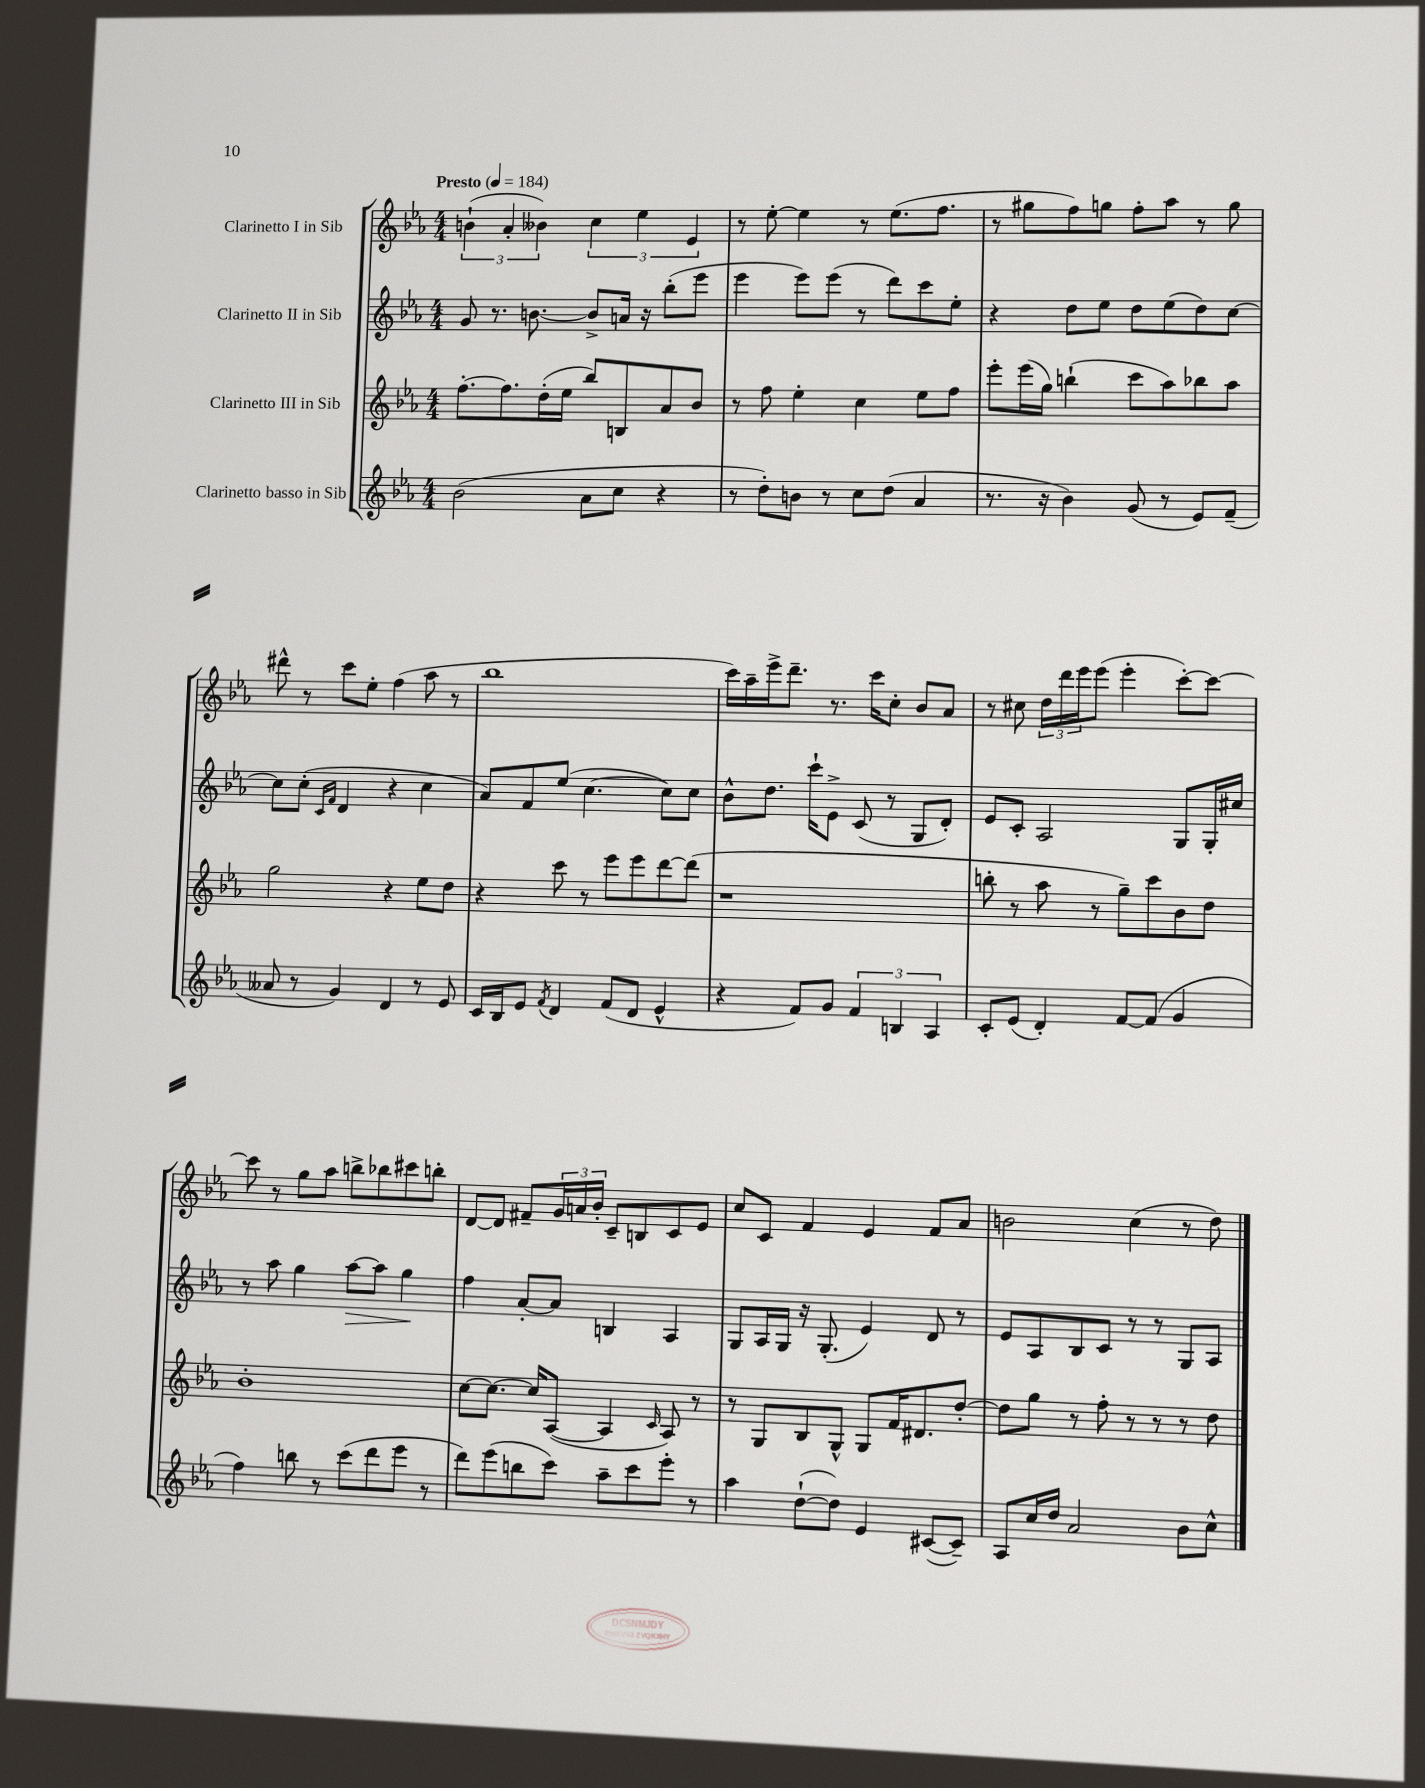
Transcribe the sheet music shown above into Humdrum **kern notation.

**kern	**kern	**kern	**kern
*staff4	*staff3	*staff2	*staff1
*clefG2	*clefG2	*clefG2	*clefG2
*k[b-e-a-]	*k[b-e-a-]	*k[b-e-a-]	*k[b-e-a-]
*M4/4	*M4/4	*M4/4	*M4/4
*MM184	*MM184	*MM184	*MM184
(2b-	[8.ff'	8g	(6b`
.	.	8.r	.
.	.	.	6a-'
.	8.ff]	.	.
.	.	[8.b	.
.	.	.	6b--)
.	(16dd'	.	.
.	16ee-	.	.
8a-	8bb-)	8b^]	6cc
8cc	8B	16a	.
.	.	.	6ee-
.	.	16r	.
4r	8a-	(8bb-'	.
.	.	.	6e-
.	8b-	8eee-	.
=	=	=	=
8r	8r	4eee-	8r
8dd')	8ff	.	[8ee-'
8b	4ee-'	8eee-)	4ee-]
8r	.	(8eee-	.
8cc	4cc	8r	8r
(8dd	.	8ddd)	(8.ee-
4a-	8ee-	8ccc	.
.	.	.	8.ff
.	8ff	8ee-'	.
=	=	=	=
8.r	8eee-'	4r	8r
.	(16eee-	.	8gg#
16r	16gg)	.	.
4b-)	(4bb`	8dd	8ff)
.	.	8ee-	8gg
(8g	8ccc	8dd	8ff'
8r	8aa-)	(8ee-	8aa-
8e-)	8bb-	8dd)	8r
(8f~	8aa-	[8cc	8gg
=	=	=	=
8a--	2gg	8cc]	8ddd#^^
8r	.	(8cc'	8r
.	.	16qqc	.
.	.	16qqf	.
4g)	.	4d	8ccc
.	.	.	8ee-'
4d	4r	4r	(4ff
8r	8ee-	4cc	8aa-
8e-	8dd	.	8r
=	=	=	=
16c	4r	8a-)	1bb-
16B-	.	.	.
8e-	.	8f	.
8qf	.	.	.
4d	8ccc	(8ee-	.
.	8r	[4.cc	.
(8f	8eee-	.	.
8d	8eee-	.	.
4e-^^	[8ddd	8cc])	.
.	(8ddd]	8cc	.
=	=	=	=
4r	1r	8b-^^	16ccc)
.	.	.	16aa-~
.	.	8.dd	16eee-^
.	.	.	8.ddd~
8f)	.	.	.
.	.	16ccc`	.
8g	.	8e-^	8.r
6f	.	(8c	.
.	.	.	16ccc
.	.	8r	8cc'
6B	.	.	.
.	.	8G	8b-
6A-	.	.	.
.	.	8d')	8a-
=	=	=	=
8c'	8bb'	8e-	8r
(8e-	8r	8c'	8cc#
4d')	8aa-	2A-	24dd
.	.	.	24ddd
.	.	.	24eee-
.	8r	.	(8eee-
[8f	8gg~)	.	4eee-'
(8f]	8ccc	.	.
4g	8b-	8G	[8ccc')
.	8dd	16G'	8ccc_
.	.	16cc#	.
=	=	=	=
4ff)	1b-'	8r	8ccc]
.	.	8aa-	8r
8bb	.	4gg	8gg
8r	.	.	8aa-
(8ccc	.	[8aa-	8bb^
8ddd	.	8aa-]	8bb-
8eee-	.	4gg	8ccc#
8r	.	.	8bb'
=	=	=	=
8ddd)	[8cc	4ff	[8d
(8eee-	8.cc_	.	8d]
8bb	.	[8a-'	8f#~
.	16cc]	.	.
8ccc)	([8A-	8a-]	24g
.	.	.	24a
.	.	.	24b-'
8aa-~	4A-]	4B	8c~
8ccc	.	.	8B
.	16qqc	.	.
8eee-'	8A-)	4A-	8c
8r	8r	.	8e-
=	=	=	=
4aa-	8r	8G	8cc
.	8G	16A-	8c
.	.	16G	.
([8dd`	8B-	16r	4f
.	.	(8.G'	.
8dd])	8G^^	.	.
4e-	8G	4e-)	4e-
.	16f	.	.
.	8.d#	.	.
([8c#	.	8d	8f
8c#~])	[8dd'	8r	8a-
=	=	=	=
8A-	8dd]	8e-	2b
16cc	8gg	8A-	.
16dd	.	.	.
2a-	8r	8B-	.
.	8ff'	8c	.
.	8r	8r	(4cc
.	8r	8r	.
8b-	8r	8G	8r
8cc^^	8dd	8A-	8dd)
==	==	==	==
*-	*-	*-	*-
